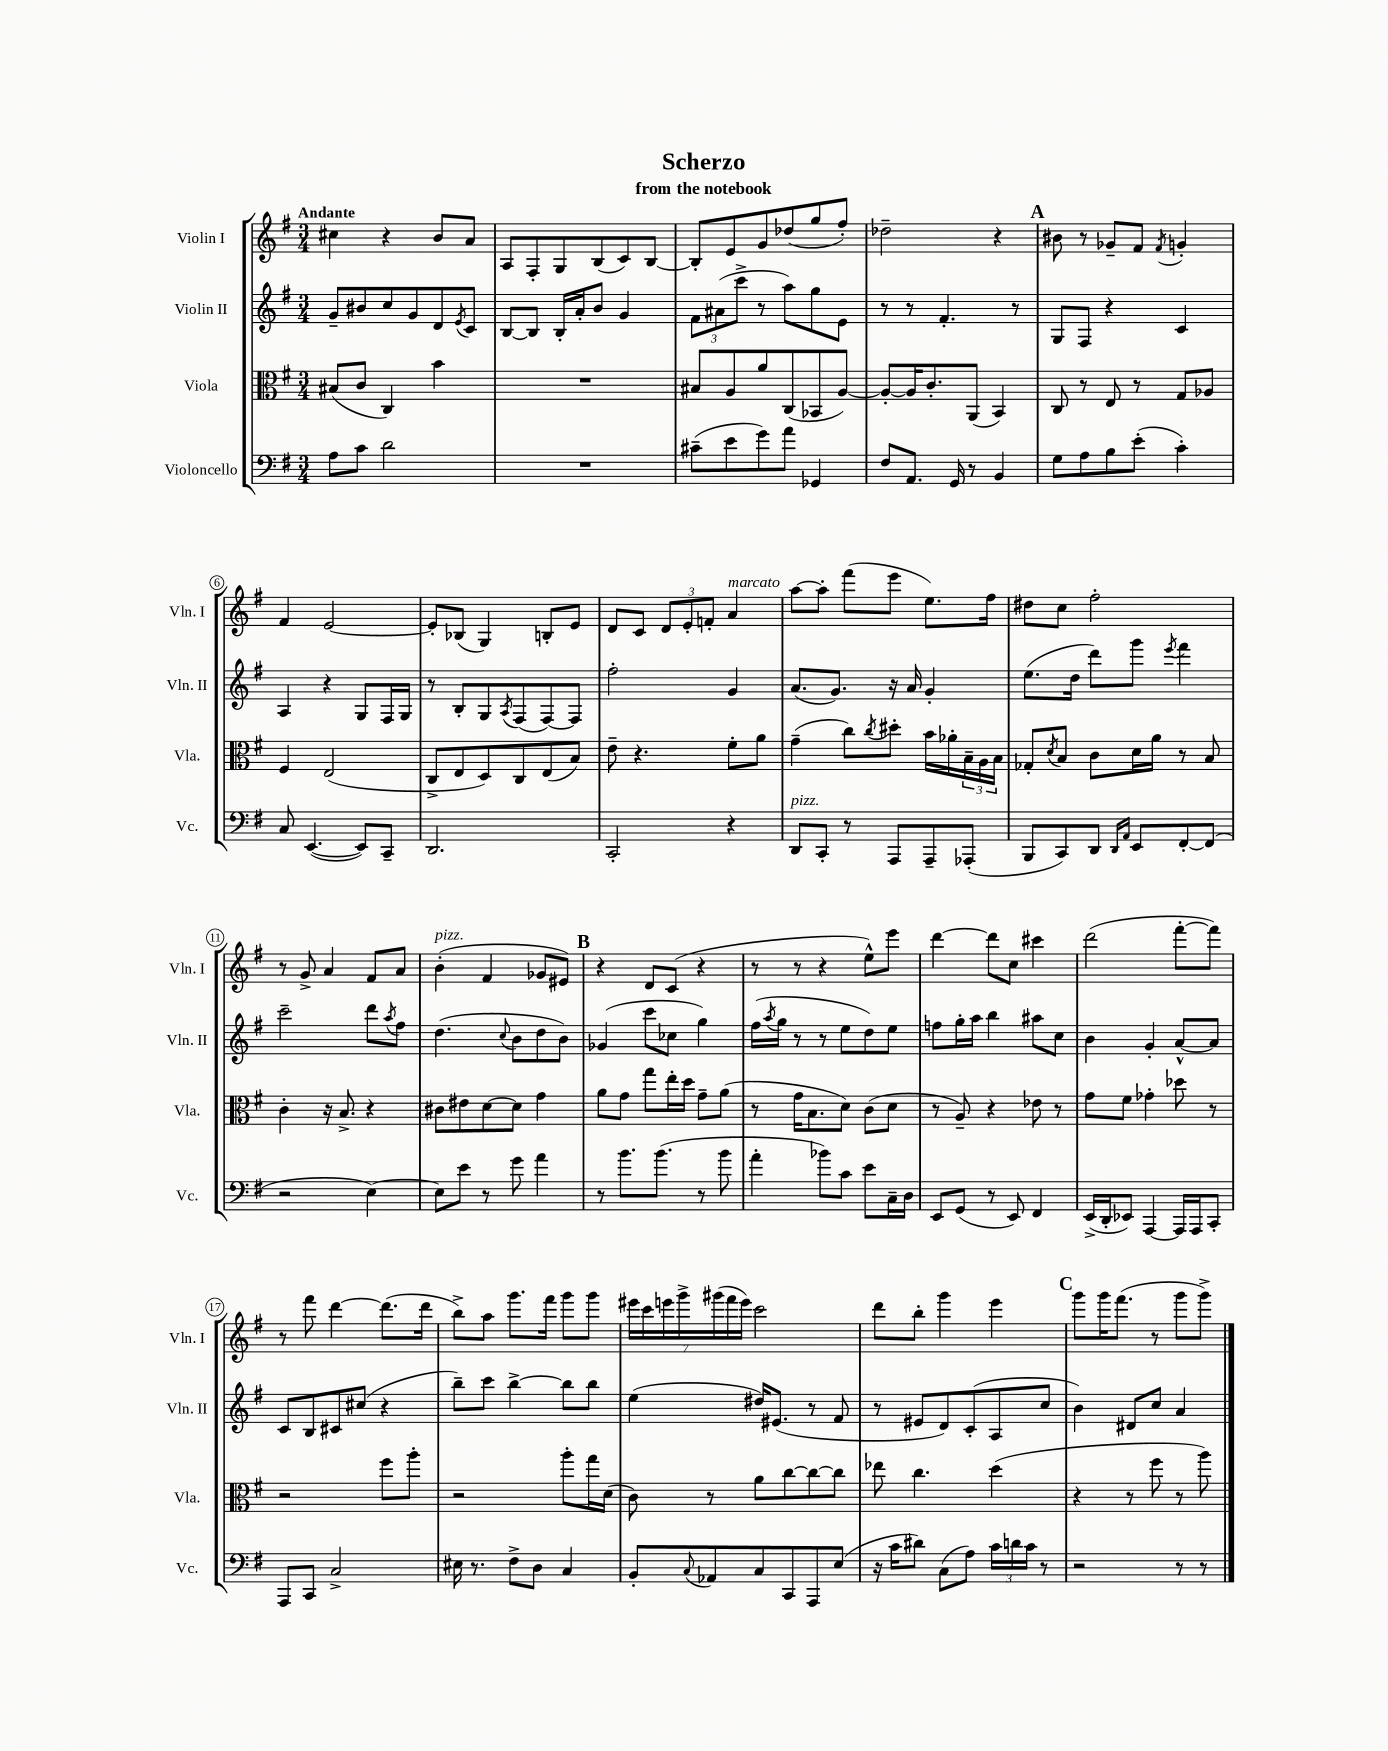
\header { title = "Scherzo" subtitle = "from the notebook" }
<<
\new StaffGroup <<
\new Staff = "s0" \with { instrumentName = "Violin I" shortInstrumentName = "Vln. I" } {
    \clef treble \key g \major \numericTimeSignature \time 3/4 \tempo "Andante"
    cis''4 r4 b'8 a'8 |
    a8 fis8-. g8 b8( c'8) b8~ |
    b8-. e'8 g'8 des''8( g''8 fis''8-.) |
    des''2-- r4 |
    \mark \markup { \bold "A" } bis'8 r8 ges'8-- fis'8 \acciaccatura { fis'8 } g'4-. |
    fis'4 e'2~ |
    e'8-. bes8( g4) b8-. e'8 |
    d'8 c'8 \tuplet 3/2 { d'8 e'8-. f'8-. } a'4^\markup { \italic "marcato" } |
    a''8~ a''8-. fis'''8( e'''8 e''8.) fis''16 |
    dis''8 c''8 fis''2-. |
    r8 g'8-> a'4 fis'8 a'8 |
    b'4-.^\markup { \italic "pizz." }( fis'4 ges'8 eis'8) |
    \mark \markup { \bold "B" } r4 d'8 c'8( r4 |
    r8 r8 r4 e''8-^) e'''8 |
    d'''4~ d'''8 c''8 cis'''4 |
    d'''2( fis'''8~-. fis'''8) |
    r8 fis'''8 d'''4~ d'''8.( d'''16 |
    b''8->) a''8 g'''8. fis'''16 g'''8 g'''8 |
    \tuplet 7/4 { eis'''16 c'''16 e'''16 g'''16-> gis'''16( fis'''16 e'''16) } c'''2 |
    d'''8 b''8-. g'''4 e'''4 |
    \mark \markup { \bold "C" } g'''8 g'''16 fis'''8.( r8 g'''8 g'''8->) \bar "|." |
}
\new Staff = "s1" \with { instrumentName = "Violin II" shortInstrumentName = "Vln. II" } {
    \clef treble \key g \major \numericTimeSignature \time 3/4
    g'8-- bis'8 c''8 g'8 d'8 \acciaccatura { e'8 } c'8 |
    b8~ b8 b16-. a'16-. b'8 g'4 |
    \tuplet 3/2 { fis'8 ais'8( c'''8-> } r8 a''8) g''8 e'8 |
    r8 r8 fis'4.-. r8 |
    \mark \markup { \bold "A" } g8 fis8 r4 c'4 |
    a4 r4 g8 fis16 g16 |
    r8 b8-. g8 \acciaccatura { a8 } fis8( fis8~) fis8 |
    fis''2-. g'4 |
    a'8.( g'8.) r16 a'16 g'4-. |
    e''8.( d''16 d'''8) g'''8 \acciaccatura { e'''8 } fis'''4 |
    c'''2-- d'''8 \acciaccatura { a''8 } fis''8 |
    d''4.( \appoggiatura { c''8 } b'8 d''8 b'8) |
    \mark \markup { \bold "B" } ges'4( c'''8 ces''8 g''4) |
    fis''16( \acciaccatura { a''8 } g''16 r8 r8 e''8 d''8) e''8 |
    f''8 g''16-. a''16 b''4 ais''8 c''8 |
    b'4 g'4-. a'8~-^ a'8 |
    c'8 b8 cis'8 cis''8( r4 |
    b''8--) c'''8 b''4~-> b''8 b''8 |
    e''4( dis''16) eis'8.( r8 fis'8 |
    r8 eis'8 d'8) c'8-.( a8 c''8 |
    \mark \markup { \bold "C" } b'4) dis'8 c''8 a'4 \bar "|." |
}
\new Staff = "s2" \with { instrumentName = "Viola" shortInstrumentName = "Vla." } {
    \clef alto \key g \major \numericTimeSignature \time 3/4
    bis8( c'8 c4) b'4 |
    R2. |
    bis8 a8 a'8 c8( bes,8 a8~) |
    a8~-. a16 c'8.-. a,8( b,4) |
    \mark \markup { \bold "A" } c8 r8 e8 r8 g8 aes8 |
    fis4 e2( |
    c8-> e8 d8) c8 e8( b8) |
    e'8-- r4. fis'8-. a'8 |
    g'4--( c''8) \acciaccatura { c''8 } dis''8-. b'16 aes'16-. \tuplet 3/2 { b16-- a16 b16 } |
    ges8-. \acciaccatura { d'8 } b8 c'8 d'16 a'16 r8 b8 |
    c'4-. r16 b8.-> r4 |
    cis'8 eis'8 d'8~ d'8 g'4 |
    \mark \markup { \bold "B" } a'8 g'8 g''8 e''16-. d''16 g'8-- a'8( |
    r8 g'16 b8. d'8) c'8( d'8 |
    r8 a8--) r4 ees'8 r8 |
    g'8 fis'8 ges'4-. des''8 r8 |
    r2 fis''8 a''8-. |
    r2 a''8-. g''16 d'16( |
    c'8) r8 a'8 c''8~ c''8~ c''8 |
    ees''8 c''4. d''4( |
    \mark \markup { \bold "C" } r4 r8 fis''8 r8 a''8) \bar "|." |
}
\new Staff = "s3" \with { instrumentName = "Violoncello" shortInstrumentName = "Vc." } {
    \clef bass \key g \major \numericTimeSignature \time 3/4
    a8 c'8 d'2 |
    R2. |
    cis'8--( e'8 g'8) a'8 ges,4 |
    fis8 a,8. g,16 r8 b,4 |
    \mark \markup { \bold "A" } g8 a8 b8 e'8-.( c'4-.) |
    c8 e,4.~( e,8) c,8-- |
    d,2. |
    c,2-. r4 |
    d,8^\markup { \italic "pizz." } c,8-. r8 a,,8 a,,8-- aes,,8-.( |
    b,,8 c,8) d,8 \grace { d,16 a,16 } e,8 fis,8~-. fis,8( |
    r2 e4~) |
    e8 e'8 r8 g'8 a'4 |
    \mark \markup { \bold "B" } r8 b'8. b'8.( r8 b'8 |
    a'4-. bes'8) c'8 e'8 c16-- d16 |
    e,8 g,8( r8 e,8) fis,4 |
    e,16->( d,16-. ees,8) a,,4~ a,,16 a,,16 c,8-. |
    a,,8 c,8 c2-> |
    eis16 r8. fis8-> d8 c4 |
    b,8-. \appoggiatura { c8 } aes,8 c8 c,8 a,,8 e8( |
    r16 c'16 dis'8) c8( a8) \tuplet 3/2 { c'16 d'16 c'16 } r8 |
    \mark \markup { \bold "C" } r2 r8 r8 \bar "|." |
}
>>
>>
\layout { \context { \Score \override BarNumber.stencil = #(make-stencil-circler 0.1 0.3 ly:text-interface::print) } }
